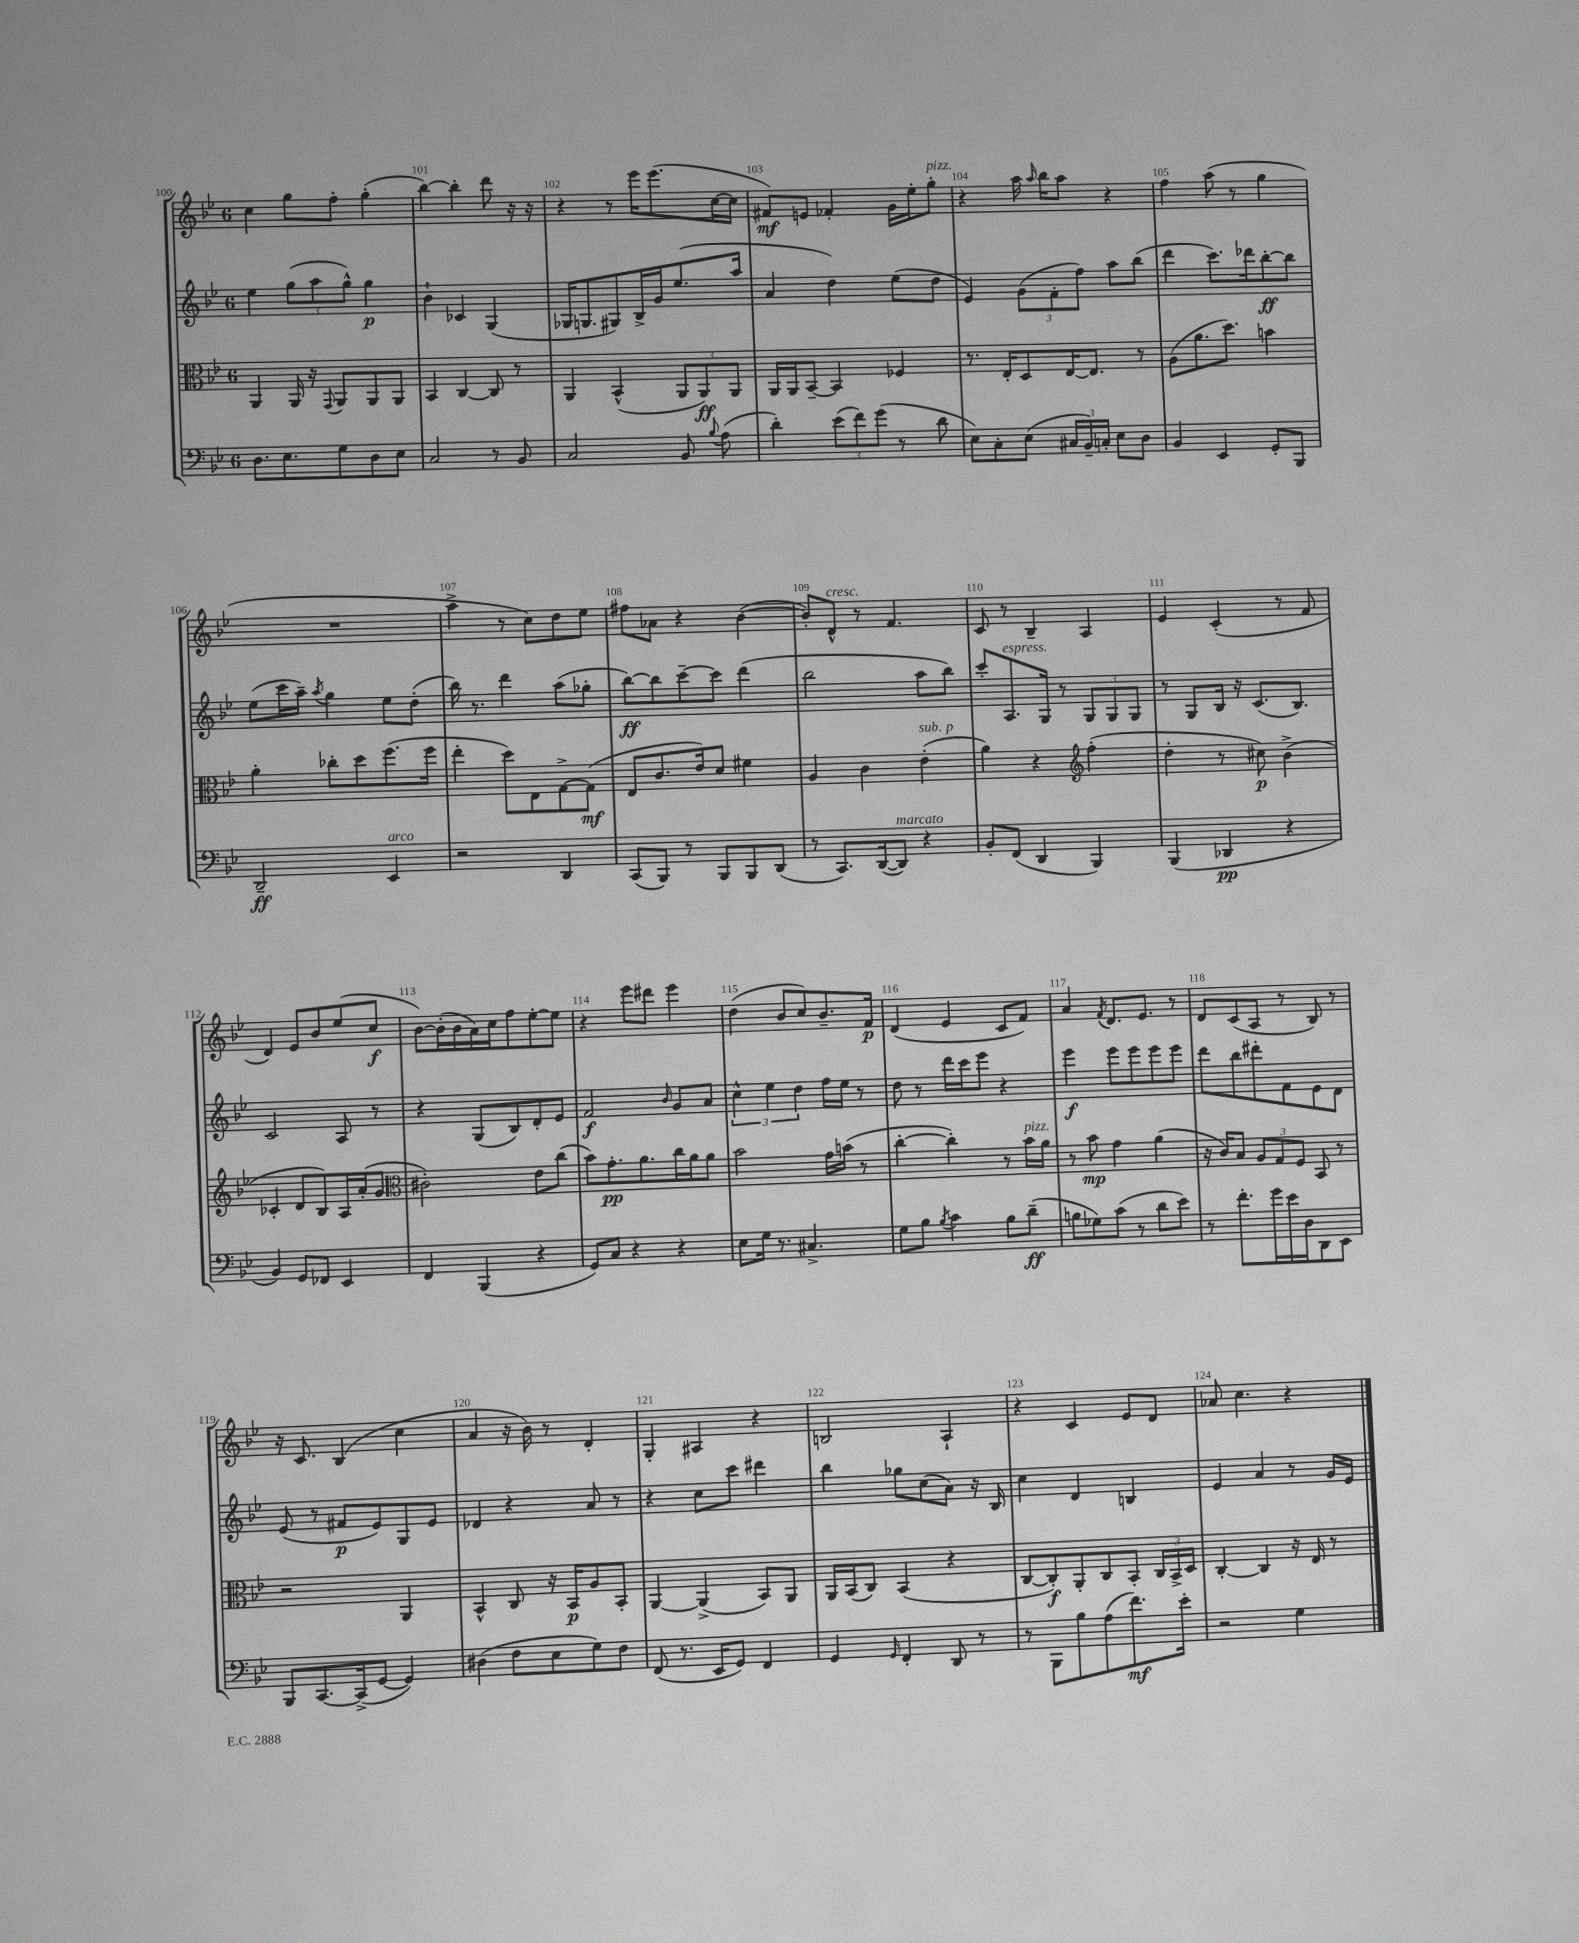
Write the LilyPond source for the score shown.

<<
\new StaffGroup <<
\new Staff = "s0" {
    \clef treble \key bes \major \once \override Staff.TimeSignature.style = #'single-digit \time 6/8
    \autoBeamOff c''4 g''8[ f''8]-. g''4-.( |
    bes''4~) bes''4-. d'''8 r16 r16 |
    r4 r8 ees'''16[ ees'''8.( c''16~ c''16] |
    fis'8[\mf) e'8] fes'4-. g'16[ ees''16-. g''8]-.^\markup { \italic "pizz." } |
    r4 a''16 \grace { a''16 } bes''16[ a''8] r4 |
    f''4 a''8( r8 g''4 |
    R2. |
    a''4-> r8 c''8[) d''8 ees''8] |
    fis''8[ aes'8] r4 bes'4~( |
    bes'8[-.) d'8]-^^\markup { \italic "cresc." } r8 f'4. |
    c'8 r8 bes4-- a4 |
    ees'4 c'4-.( r8 f'8 |
    d'4) ees'8[ bes'8 ees''8( c''8]\f |
    bes'8[~) bes'16-.( bes'16 a'16) c''16 f''8 ees''8~-. ees''8] |
    r4 ees'''8[ dis'''8] ees'''4 |
    d''4( bes'8[ c''8) bes'8.-- f'16]\p |
    d'4( ees'4 c'8[ f'8]) |
    a'4 \acciaccatura { f'8 } d'8.[ ees'8.] r8 |
    d'8[ c'8( a8] r8 bes8) r8 |
    r16 c'8. bes4( c''4 |
    a'4 r16 bes'16) r8 d'4-. |
    g4-. ais4 r4 |
    b2 a4-! |
    r4 c'4 ees'8[ d'8] |
    aes'8 c''4. r4 \bar "|." |
}
\new Staff = "s1" {
    \clef treble \key bes \major \once \override Staff.TimeSignature.style = #'single-digit \time 6/8
    \autoBeamOff ees''4 \tuplet 3/2 { g''8[( a''8 g''8]-^) } g''4\p |
    bes'4-! ces'4 g4( |
    ges16[ g8. gis8) bes16-> g'16 ees''8.( a''16] |
    a'4 d''4) ees''8[( d''8] |
    ees'4) \tuplet 3/2 { g'8[( f'8-. f''8]) } a''8[ bes''8]( |
    d'''4 c'''8.[) des'''16 bes''8~-.\ff bes''8] |
    ees''8[( c'''16 a''16]--) \acciaccatura { a''8 } g''4 ees''8[ d''8]-.( |
    bes''16) r8. d'''4 a''8[( ges''8]-. |
    bes''8[~\ff) bes''8 c'''8~-- c'''8] d'''4( |
    bes''2 a''8[ bes''8]) |
    c'''8[-. a8.^\markup { \italic "espress." } g16] r8 \tuplet 3/2 { g8[ g8 g8] } |
    r8 g8[ bes16] r16 c'8.[( bes8.]) |
    c'2 a8 r8 |
    r4 g8[( bes8) d'8-. ees'8] |
    f'2\f \grace { bes'16 } g'8[ a'8] |
    \tuplet 3/2 { c''4-^ ees''4 d''4 } f''16[ ees''16] r8 |
    d''8 r8 d'''16[ c'''16 ees'''8] r4 |
    ees'''4\f ees'''8[ ees'''8 ees'''8 ees'''8] |
    d'''8[ bes''8 dis'''8-. f'8 ees'8 d'8] |
    ees'8( r8 fis'8[\p ees'8) g8 ees'8] |
    des'4 r4 a'8 r8 |
    r4 c''8[ c'''8] dis'''4 |
    bes''4 ges''8[ c''8( a'8]) r16 bes16 |
    c''4 d'4 b4 |
    ees'4 a'4 r8 g'16[ ees'16] \bar "|." |
}
\new Staff = "s2" {
    \clef alto \key bes \major \once \override Staff.TimeSignature.style = #'single-digit \time 6/8
    \autoBeamOff a,4 a,16 r16 \appoggiatura { g,8 } a,8[ a,8 a,8] |
    bes,4 c4~ c8 r8 |
    a,4 bes,4-^( \tuplet 3/2 { a,8[ a,8\ff) a,8] } |
    a,16[ a,16 bes,8]~-- bes,4 fes4 |
    r8. ees16[-. d8 ees16~ ees8.] r8 |
    a8[( a'8. d''8.]) b'4 |
    a'4-. ces''8[-. d''8 f''8.( f''16] |
    ees''4-. d''8[) ees8 g8~-> g8]\mf( |
    ees8[ c'8. ees'16) d'8] fis'4 |
    a4 c'4 ees'4-.^\markup { \italic "sub. p" }( |
    a'4) r4 \clef treble f''4-.( |
    d''4-. r8 cis''8\p) bes'4->( |
    ces'4-. d'8[ bes8) a16 a'16-.( g'8] |
    \clef alto cis'2-.) ees'8[ c''8]( |
    bes'8[) g'8.-.\pp a'8. c''16 a'16 a'8] |
    bes'2 g'16[ b'16]( r8 |
    c''4~-. c''4-.) r8 bes'16[^\markup { \italic "pizz." } a'16] |
    r8 bes'8\mp g'4 a'4( |
    r16 c'16[) bes8] \tuplet 3/2 { a8[ g8 f8] } bes,8 r8 |
    r2 a,4 |
    bes,4-^ c8 r16 bes,16[\p a8 bes,8]-. |
    a,4~ a,4->( bes,8[) a,8] |
    a,16[ bes,16( c8]) bes,4( r4 |
    c8[~ c8-.\f) a,8-. c8 bes,8]-. \tuplet 3/2 { c16[ bes,16-> d16] } |
    c4~-. c4 r16 ees16 r8 \bar "|." |
}
\new Staff = "s3" {
    \clef bass \key bes \major \once \override Staff.TimeSignature.style = #'single-digit \time 6/8
    \autoBeamOff d8.[ ees8. g8 d8 ees8] |
    c2 r8 bes,8 |
    c2 bes,8 \appoggiatura { bes8 } a8( |
    d'4-.) \tuplet 3/2 { ees'8[( f'8) g'8]( } r8 d'8 |
    ees8[) c8-. ees8]( \tuplet 3/2 { cis16[ bes,16--) c16]-. } ees8[ d8] |
    bes,4 ees,4 g,8[-. bes,,8] |
    d,2--\ff ees,4^\markup { \italic "arco" } |
    r2 d,4 |
    c,8[( bes,,8]) r8 bes,,8[ bes,,8 d,8]( |
    r8 c,8.[) d,16~( d,8]^\markup { \italic "marcato" }) r4 |
    bes,8[-. f,8]( d,4 bes,,4) |
    bes,,4( des,4\pp r4 |
    bes,4) g,8[ fes,8] ees,4 |
    f,4 bes,,4( r4 |
    g,8[) c8] r4 r4 |
    ees8[ g16] r8. cis4.-> |
    g8[ bes8] \acciaccatura { bes8 } c'4 bes8[ d'8]--\ff( |
    b8[ ges8) c'8]( r8 d'8[ ees'8]) |
    r8 f'8.[-. g'16 ees'16 d16 d,8 ees,8] |
    bes,,8[ c,8.~ c,16->( g,8]~ g,4) |
    dis4( f8[ ees8 g8) f8] |
    f,8( r8. ees,16[ g,8]) f,4 |
    g,4 \grace { g,16 } f,4-. d,8 r8 |
    r8 bes,,8[ bes8 a8( f'8.\mf) ees'16]-. |
    r2 g4 \bar "|." |
}
>>
>>
\layout { \context { \Score currentBarNumber = #100 \override BarNumber.break-visibility = ##(#f #t #t) barNumberVisibility = #all-bar-numbers-visible } }
